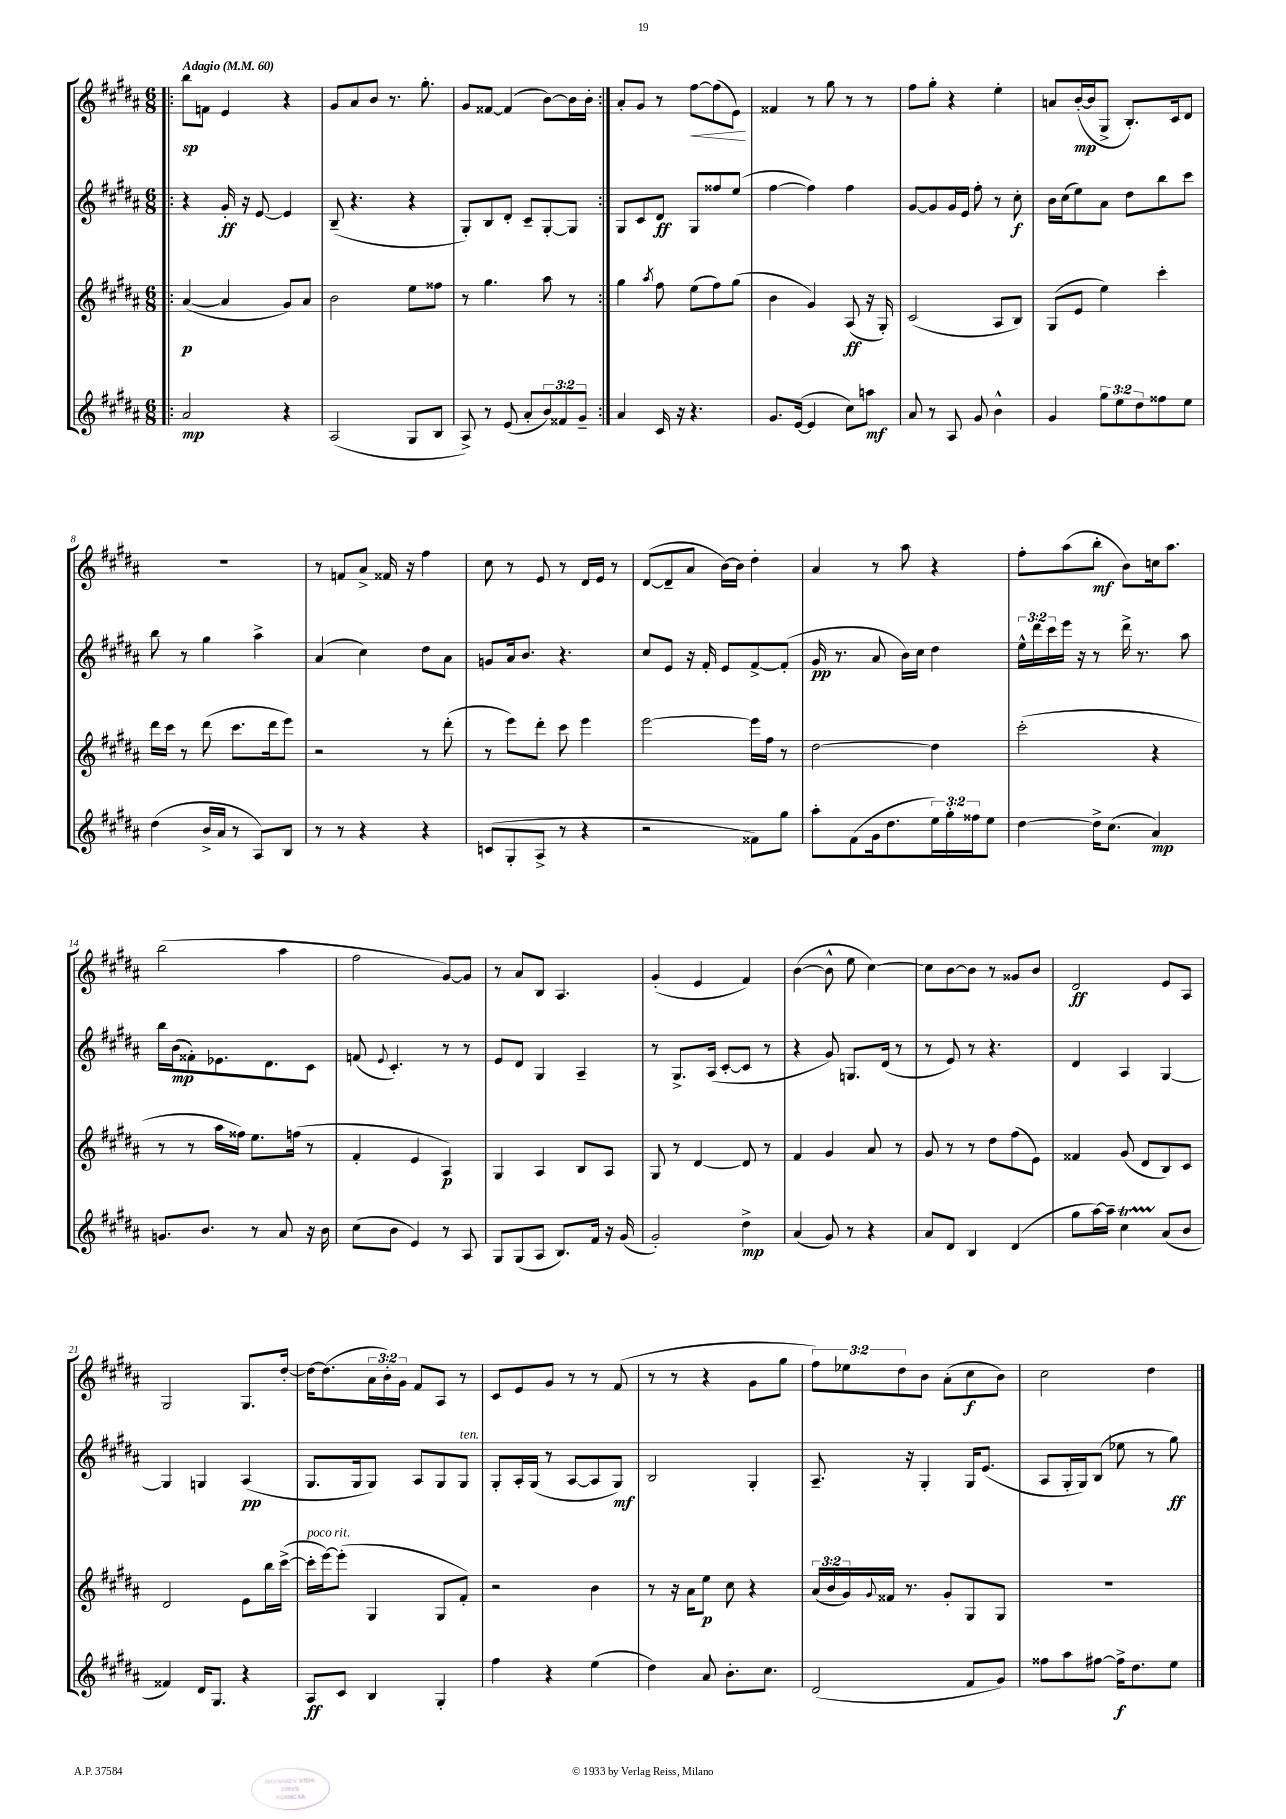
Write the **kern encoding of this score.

**kern	**kern	**kern	**kern
*staff4	*staff3	*staff2	*staff1
*clefG2	*clefG2	*clefG2	*clefG2
*k[f#c#g#d#a#]	*k[f#c#g#d#a#]	*k[f#c#g#d#a#]	*k[f#c#g#d#a#]
*M6/8	*M6/8	*M6/8	*M6/8
*MM60	*MM60	*MM60	*MM60
=!|:	=!|:	=!|:	=!|:
2a#/	([4a#/	4r	8bb\L
.	.	.	8f\J
.	4a#/]	16g#'/	4e/
.	.	16r	.
.	.	[8e/	.
4r	8g#/L)	4e/]	4r
.	8a#/J	.	.
=	=	=	=
(2A#/	2b\	(8B~/	8g#/L
.	.	4.r	8a#/
.	.	.	8b/J
.	.	.	8.r
8G#/L	8ee\L	4r	.
.	.	.	8.gg#'\
8B/J	8ff##\J	.	.
=	=	=	=
8A#^/)	8r	8G#'/L)	8g#/L
8r	4.gg#\	8B/	[8f##/J
(8e/	.	8d#'/J	(4f##/]
8a#'/L	.	8c#~/L	.
12b/)	8aa#\	[8G#'/	[8b\L)
12f##/	.	.	.
.	8r	8G#/]J	16b\]L
12g#~/J	.	.	.
.	.	.	16b'\JJ
=:|!	=:|!	=:|!	=:|!
4a#/	4gg#\	8G#/L	8a#'/L
.	.	8c#/	8g#/J
.	8qaa#/	.	.
16c#/	8ff#\	8d#/J	8r
16r	.	.	.
4.r	(8ee\L	8G#/L	[8ff#\L
.	8ff#\)	8ff##/	(8ff#\]
.	(8gg#\J	(8ee/J	8e\J)
=	=	=	=
8.g#/L	4b\	[4ff#\	4f##/
([16e/Jk	.	.	.
4e/]	4g#/)	4ff#\])	8r
.	.	.	8gg#\
8cc#\L)	(8A#/	4ff#\	8r
8aa\J	16r	.	8r
.	16G#'/)	.	.
=	=	=	=
8a#/	(2c#/	[8g#/L	8ff#\L
8r	.	8g#/]	8gg#'\J
8A#/	.	16g#/L	4r
.	.	16e/JJ	.
8g#/	.	8ff#'\	.
4b^^\	8A#/L	8r	4ee'\
.	8B/J)	8cc#'\	.
=	=	=	=
4g#/	(8G#/L	16b\LL	8a/L
.	.	(16cc#\J	.
.	8e/J	8ee\)	([16b'/L
.	.	.	16b/]J
12gg#\L	4ee\)	8a#\J	8G#^/J
12ee\	.	.	.
.	.	8dd#\L	8.B'/L)
12dd#\	.	.	.
8ff##\	4ccc#'\	8bb\	.
.	.	.	16c#/k
8ee\J	.	8ccc#\J	8d#/J
=	=	=	=
(4dd#\	16ddd#\LL	8bb\	2.r
.	16ccc#\JJ	.	.
.	8r	8r	.
16b^/LL	(8ddd#\	4gg#\	.
16a#/JJ	.	.	.
8r	8.ccc#\L	.	.
8A#/L)	.	4aa#^\	.
.	16ddd#\k	.	.
8B/J	8eee\J)	.	.
=	=	=	=
8r	2r	(4a#/	8r
8r	.	.	8f/L
4r	.	4cc#\)	8a#^/J
.	.	.	16f##/
.	.	.	16r
4r	8r	8dd#\L	4ff#\
.	(8ddd#'\	8a#\J	.
=	=	=	=
(8c/L	8r	8g/L	8cc#\
8G#'/	8eee\L)	16a#/k	8r
.	.	8.b/J	.
8A#^/J	8ddd#'\J	.	8e/
8r	8ccc#\	4.r	8r
4r	4eee\	.	16d#/LL
.	.	.	16e/JJ
.	.	.	8r
=	=	=	=
2r	[2eee\	8cc#/L	([8d#/L
.	.	8e/J	8d#~/]
.	.	16r	8a#/J
.	.	16f#'/	.
.	.	8e/L	[16b\LL)
.	.	.	16b\]JJ
8f##\L)	16eee\]LL	[8f#^/	4dd#'\
.	16ff#\JJ	.	.
8gg#\J	8r	(8f#'/]J	.
=	=	=	=
8aa#'\L	[2dd#\	16g#/	4a#/
.	.	8.r	.
(8f#\	.	.	.
16g#\k	.	8a#/	8r
8.dd#\	.	.	.
.	.	16b\LL)	8aa#\
.	.	16cc#\JJ	.
24ee\L)	4dd#\]	4dd#\	4r
24gg#'\	.	.	.
24ff##\J	.	.	.
8ee\J	.	.	.
=	=	=	=
[4dd#\	(2ccc#'\	24ee^^\LL	8ff#'\L
.	.	24ddd#\	.
.	.	24ccc#\	.
.	.	16eee\JJ	(8aa#\
.	.	16r	.
16dd#^\]LK	.	8r	8bb'\J
(8.cc#\J	.	.	.
.	.	16ddd#^\	8b\L)
.	.	8.r	.
4a#/)	4r	.	16cc\k
.	.	.	8.aa#\J
.	.	8aa#\	.
=	=	=	=
8.g/L	8r	16bb\LL	(2bb\
.	.	(16b\J	.
.	8r	8f##'\)	.
8.b/J	.	.	.
.	16aa#\LL	8.e-\	.
.	16ff##\JJ)	.	.
8r	8.ee\L	.	.
.	.	8.d#\	.
8a#/	.	.	4aa#\
.	(16ff\Jk	.	.
16r	8r	8c#\J	.
16b\	.	.	.
=	=	=	=
(8cc#\L	4f#'/	(8f/	2ff#\
.	.	8qqe/	.
8b\J	.	4.c#'/)	.
4e/)	4e/	.	.
8r	4A#/)	8r	[8g#/L)
8A#/	.	8r	8g#/]J
=	=	=	=
8G#/L	4G#/	8e/L	8r
(8G#/	.	8d#/J	8a#/L
8A#/J	4A#/	4G#/	8B/J
8.B/L)	.	.	4.A#/
.	8B/L	4A#~/	.
16f#/Jk	.	.	.
16r	8A#/J	.	.
(16g#/	.	.	.
=	=	=	=
2g#'/)	8G#/	8r	(4g#'/
.	8r	8.G#^/L	.
.	[4d#/	.	4e/
.	.	(16A#/Jk	.
.	.	[8c#'/L	.
4dd#^\	8d#/]	8c#/]J	4f#/)
.	8r	8r	.
=	=	=	=
(4a#/	4f#/	4r	([4b\
8g#/)	4g#/	8g#/)	8b^^\]
8r	.	8.G/L	8ee\
4r	8a#/	.	[4cc#\)
.	.	(16d#/Jk	.
.	8r	8r	.
=	=	=	=
8a#/L	8g#/	8r	8cc#\]L
8d#/J	8r	8e/)	[8b\
4B/	8r	8r	8b\]J
.	8dd#\L	4.r	8r
(4d#/	(8ff#\	.	8g##/L
.	8e\J)	.	8b/J
=	=	=	=
8gg#\L	4f##/	4d#/	2d#/
[16aa#\L)	.	.	.
16aa#~\]JJ	.	.	.
4cc#\	(8g#/	4A#/	.
.	8d#/L	.	.
(8a#/L	8B/)	[4G#/	8e/L
8b/J	8c#/J	.	8A#/J
=	=	=	=
4f##/)	2d#/	4G#/]	2G#/
16d#/LK	.	4G/	.
8.G#/J	.	.	.
4r	8e\L	(4A#/	8.G#/L
.	16bb\L	.	.
.	([16ccc#^\JJ	.	[16dd#'/Jk
=	=	=	=
8A#/L	16ccc#'\]LL	8.G#/L	16dd#\_LK
.	[16eee\J)	.	(8.dd#\]
8c#/J	(8eee'\]J	.	.
.	.	16G#/k	.
4B/	4G#/	8G#/J)	24a#\L
.	.	.	24b'\)
.	.	.	24g#\JJ
.	.	8A#/L	8f#/L
4G#'/	8G#/L	8G#/	8A#/J
.	8f#'/J)	8G#/J	8r
=	=	=	=
4ff#\	2r	8G#'/L	8c#/L
.	.	16A#'/L	8e/
.	.	(16G#/JJ	.
4r	.	8r	8g#/J
.	.	[8A#/L	8r
(4ee\	4b\	8A#/]	8r
.	.	8G#/J)	(8f#/
=	=	=	=
4dd#\)	8r	2B/	8r
.	16r	.	8r
.	16a#\LK	.	.
8a#/	8ee\J	.	4r
8.b'\L	8cc#\	.	.
.	4r	4G#'/	8g#\L
8.cc#\J	.	.	.
.	.	.	8gg#\J
=	=	=	=
(2d#/	(24a#/LL	8.A#~/	12ff#\L)
.	24b/	.	.
.	24g#/)	.	12ee-\
.	8qqg#/	.	.
.	16f##/JJ	.	.
.	.	.	12dd#\
.	8.r	16r	.
.	.	4G#'/	8b\J
.	8g#'/L	.	(8a#'\L
8f#/L	8G#/	16G#/LK	8cc#\
.	.	(8.e/J	.
8g#/J)	8G#/J	.	8b\J)
=	=	=	=
8ff##\L	2.r	8A#/L	2cc#\
8aa#\	.	16G#'/L	.
.	.	16G#/J)	.
[8ff#\J	.	(8B/J	.
16ff#^\]LK	.	8ee-\	.
8.dd#\	.	.	.
.	.	8r	4dd#\
8ee\J	.	8gg#\)	.
==	==	==	==
*-	*-	*-	*-
